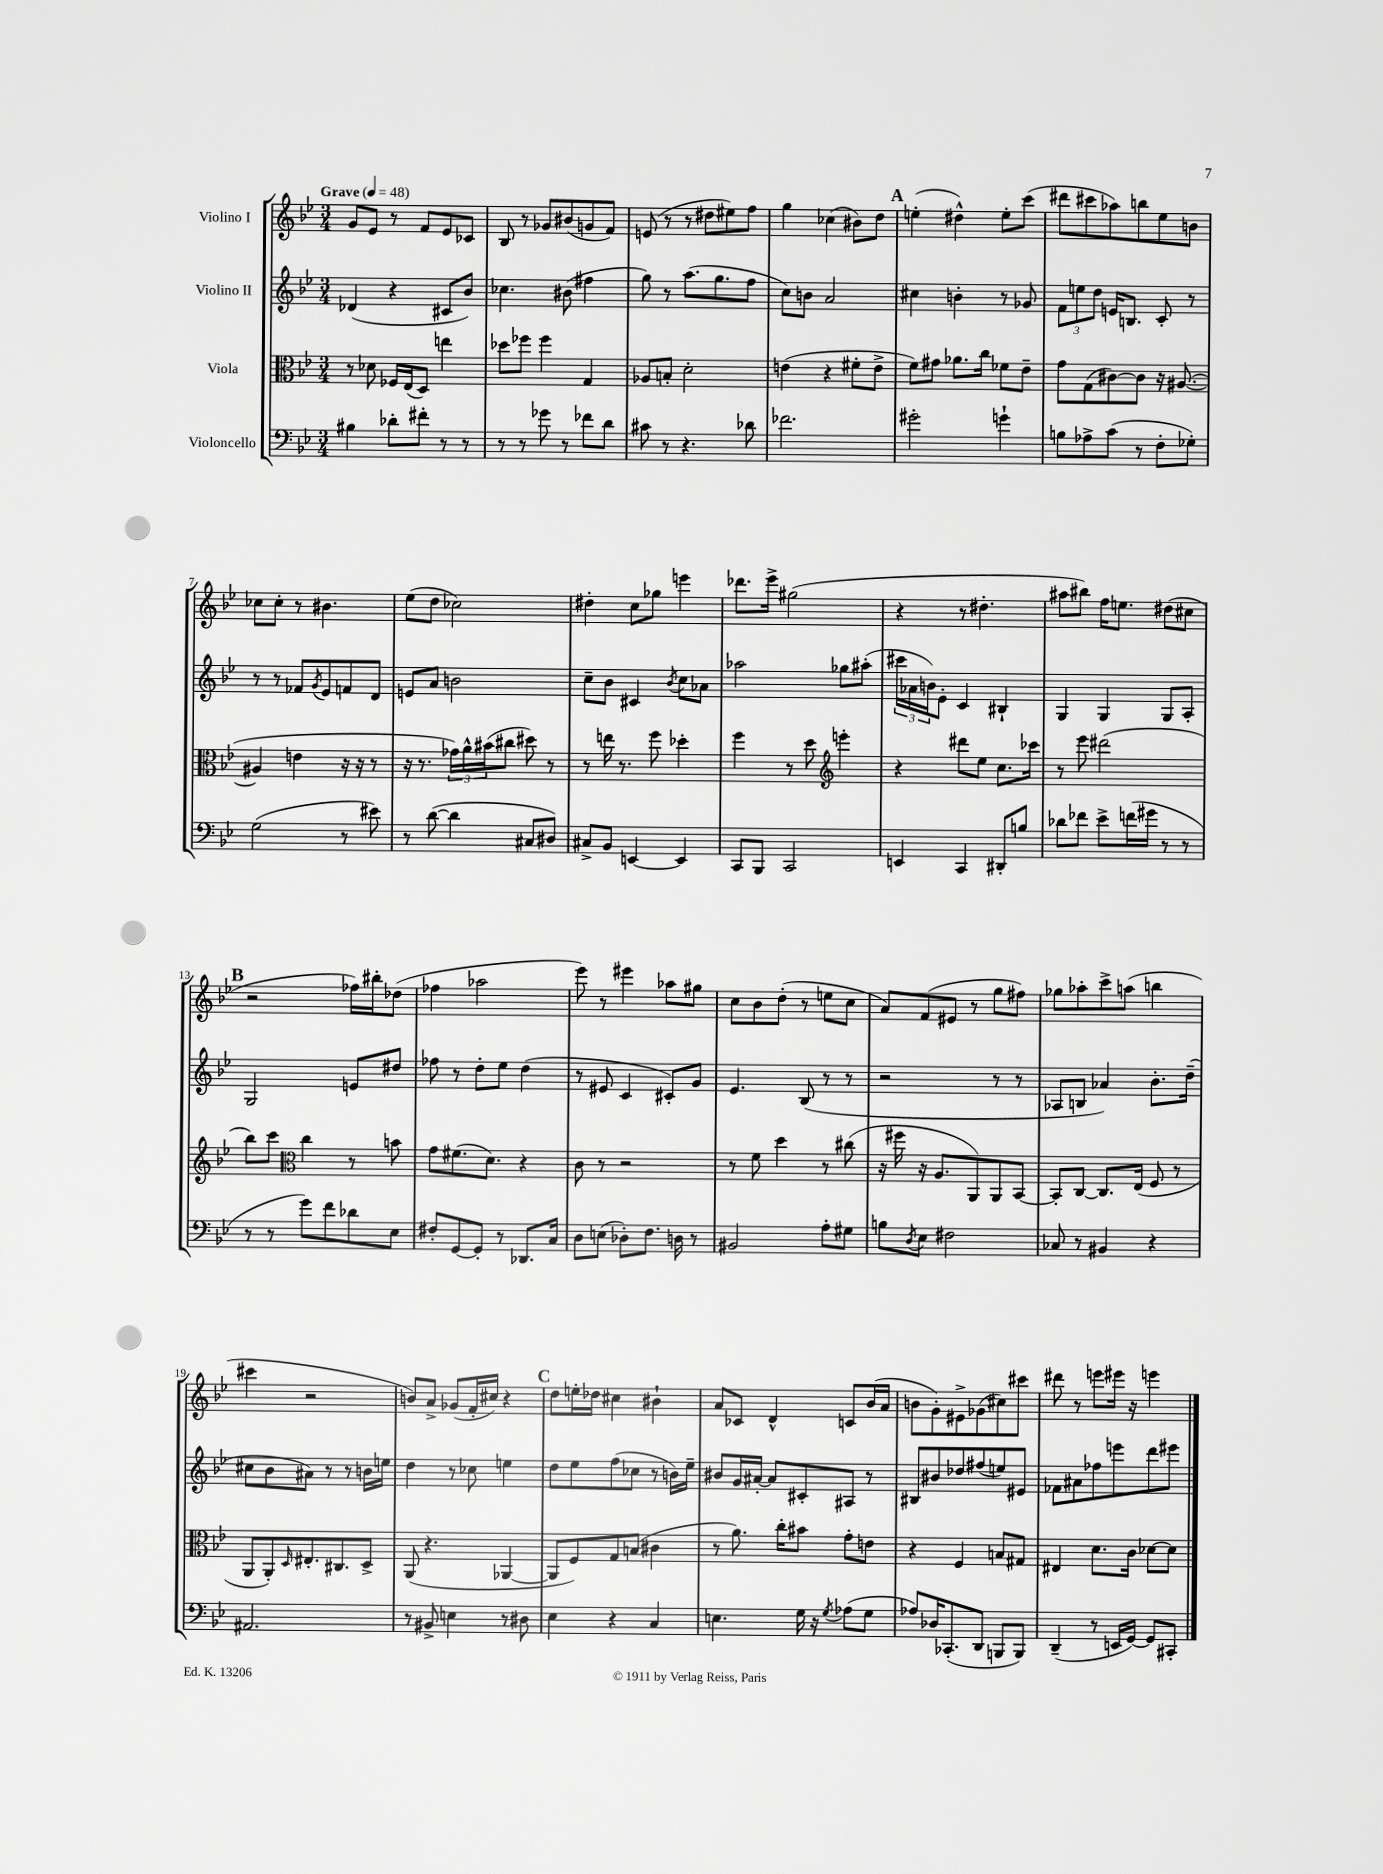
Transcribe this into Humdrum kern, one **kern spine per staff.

**kern	**kern	**kern	**kern
*part4	*part3	*part2	*part1
*staff4	*staff3	*staff2	*staff1
*I"Violoncello	*I"Viola	*I"Violino II	*I"Violino I
*clefF4	*clefC3	*clefG2	*clefG2
*k[b-e-]	*k[b-e-]	*k[b-e-]	*k[b-e-]
*M3/4	*M3/4	*M3/4	*M3/4
*MM48	*MM48	*MM48	*MM48
=1	=1	=1	=1
!	!	!	!LO:TX:a:B:t=Grave
4B#X\	8r	(4d-X/	8g/L
.	8d-X\	.	8e-/J
8d-X'\L	16F-X/LL	4r	8r
.	(16E-/J	.	.
8f#X'\J	8D/J)	.	8f/L
8r	4een\	8c#X/L	8e-/
8r	.	8b-/J)	8c-X/J
=2	=2	=2	=2
8r	8dd-X\L	4.cc-X\	8B-/
8r	8ff-X\J	.	8r
8g-X\	4ff-\	.	8g-X/L
8r	.	(8b#X\	(8b#X/
8f-X\L	4G/	4ff#X\	8gn/
8d\J	.	.	8f/J)
=3	=3	=3	=3
8c#X\	8A-X/L	8gg\)	(8en/
8r	8Bn'/J	8r	8r
4.r	2d'\	(8.aa\L	8r
.	.	.	8dd#X\L
.	.	8.gg\	.
.	.	.	8ee#X\)
8d-X\	.	8ff\J	8ff\J
=4	=4	=4	=4
2.f-X\	(4en\	8cc\L)	4gg\
.	.	8bn\J	.
.	4r	2a/	(4cc-X\
.	8f#X'\L	.	8b#X\L)
.	8e^\J	.	8dd\J
!!LO:REH:place=s1:t=A
=5	=5	=5	=5
2g#X'\	8f\L)	4cc#X\	(4een'\
.	8g#X\J	.	.
.	8.a-X\L	4bn'\	4dd#X^^\)
.	16cc\Jk	.	.
4gn`\	8f-X\L	8r	8ee'\L
.	8e-~\J	8g-X/	(8ccc\J
=6	=6	=6	=6
8Bn\L	8g\L	12f\L	8ddd#X\L
.	.	12een\	.
8A-X^\	(8G\	.	8ccc#X\
.	.	12dd\J	.
(8c\J	[8c#X\)	16en/KL	8aa-X\)
.	.	8.Bn/J	.
8r	8c#\J]	.	8bbn\
8F'\L	16r	8c'/	8ee-\
.	([8.A#X/	.	.
8G-X'\J)	.	8r	8bn\J
!!LO:LB:g=z
=7	=7	=7	=7
(2G\	4A#X/]	8r	8cc-X\L
.	.	8r	8cc-'\J
.	4en\	8f-X/L	8r
.	.	8qg/	.
.	.	8e-/	4.b#X\
8r	16r	8fn/	.
.	16r	.	.
8e#X\)	8r	8d/J	.
=8	=8	=8	=8
8r	16r	8en/L	(8ee-\L
.	8.r	.	.
([8d\	.	8a/J	8dd\J
4d\]	24g-X\LL)	2bn\	2cc-X\)
.	24a^^\	.	.
.	(24b#X\J	.	.
.	8cc#X\J	.	.
8C#X/L	8dd#X\)	.	.
8D#X/J)	8r	.	.
=9	=9	=9	=9
8C#X^/L	8r	8cc~\L	4dd#X'\
8BB-/J	16een\	8b-\J	.
.	8.r	.	.
[4EEn/	.	4c#X/	8cc\L
.	8ff\	.	8gg-X\J
.	.	8qb-/	.
4EE/]	4dd-X'\	8cc\L	4eeen\
.	.	8a-X\J	.
=10	=10	=10	=10
8CC/L	4ff\	2aa-X\	8.ddd-X\L
8BBB-/J	.	.	.
.	.	.	16eee-^\Jk
2CC/	8r	.	(2gg#X\
.	8dd\	.	.
*	*clefG2	*	*
.	4eeen'\	8gg-X\L	.
.	.	(8aa#X'\J	.
=11	=11	=11	=11
4EEn/	4r	24ccc#X\LL	4r
.	.	24a-X\	.
.	.	24bn\J)	.
.	.	8e-'\J	.
4CC/	8ddd#X\L	4c/	8r
.	8ee-\J	.	4.dd#X'\
8DD#X'/L	8.cc\L	4B#X`/	.
8Bn/J	.	.	.
.	16ccc-X\Jk	.	.
=12	=12	=12	=12
8d-X\L	8r	4G/	8aa#X\L
8f-X\J	8eee-\	.	8bb#X\J)
8e-^\L	(2ddd#X\	4G/	16ff\KL
.	.	.	8.een\J
(16fn\L	.	.	.
16g#X\JJ	.	.	.
8r	.	8G/L	(8dd#X\L
8r	.	8A'/J	8cc#X\J
!!LO:LB:g=z
!!LO:REH:place=s1:t=B
=13	=13	=13	=13
8r	8bb-\L)	2G/	2r
8r	8ccc\J	.	.
*	*clefC3	*	*
8g\L)	4cc\	.	.
8f\	.	.	.
8d-X\	8r	8en/L	16ff-X\LL)
.	.	.	16bb#X'\J
8E-\J	8bn\	8dd#X/J	(8dd-X\J
=14	=14	=14	=14
8F#X'/L	8g\L	8ff-X\	4ff-X\
[8GG/	(8.f#X\	8r	.
8GG'/J]	.	8dd'\L	2aa-X\
.	8.d\J)	.	.
8r	.	8ee-\J	.
8.DD-X/L	4r	(4dd\	.
16C/Jk	.	.	.
=15	=15	=15	=15
8D\L	8c\	8r	8eee-\)
(8En\J	8r	8e#X/	8r
8D-X'\L)	2r	4c/	4eee#X\
8.F\J	.	.	.
.	.	8c#X'/L)	8aa-X\L
16Dn\	.	.	.
8r	.	8g/J	8gg#X\J
=16	=16	=16	=16
2BB#X/	8r	4.e-/	8cc\L
.	8f\	.	8b-\
.	4dd\	.	(8dd'\J
.	.	(8B-/	8r
8A'\L	8r	8r	8een\L
8G#X\J	(8cc#X\	8r	8cc\J
=17	=17	=17	=17
8Bn\L	16r	2r	8a/L)
.	16ff#X\	.	.
8qD/	.	.	.
8E-\J	16r	.	(8f/
.	8.A/L	.	.
2F#X\	.	.	8e#X/J
.	8AA/)	.	8r
.	8AA/	8r	8gg\L
.	[8BB-/J	8r	8ff#X\J)
=18	=18	=18	=18
8C-X/	8BB-'/L]	8A-X/L	8gg-X\L
8r	[8C/J	8Bn/J	8aa-X'\
4BB#X/	8.C/L]	4a-X/)	8ccc^\
.	.	.	(8aan\J
.	(16E-/Jk	.	.
4r	8F/	8.b-'\L	4bbn\
.	8r	.	.
.	.	(16dd~\Jk	.
!!LO:LB:g=z
=19	=19	=19	=19
2.AA#X/	8AA/L	8cc#X\L	4ccc#X\
.	8AA'/)	8b-\	.
.	16qqD/	.	.
.	8.E#X'/	8a#X\J)	2r
.	.	8r	.
.	8.C#X/	.	.
.	.	8r	.
.	8D^/J	16bn\LL	.
.	.	16een\JJ	.
=20	=20	=20	=20
8r	(8AA/	4dd\	8bn/L)
8BB#X^/	4.r	.	8a^/J
4En\	.	8r	(8g-X/L
.	.	8cc-X\	16f'/L
.	.	.	16cc#X/JJ)
8r	[4AA-X/	4een\	4r
8D#X\	.	.	.
!!LO:REH:place=s1:t=C
=21	=21	=21	=21
4E-\	8AA-/L]	8dd\L	8dd\L
.	8F/)	8ee-\	16een'\L
.	.	.	16dd-X\JJ
4r	8G/	(8ff\	4cc#X\
.	(8Bn/J	8cc-X\J	.
4C/	4c#X\	8r	4b#X`\
.	.	16bn\LL)	.
.	.	16ee-~\JJ	.
=22	=22	=22	=22
4.En\	8r	8b#X/L	8a/L
.	8.a\)	16g/L	8c-X/J
.	.	[16a#X'/JJ	.
.	.	8a#/L]	4d^^/
.	16cc'\KL	.	.
16G\	8b#X\J	8c#X'/	.
16r	.	.	.
8qG/	.	.	.
(8A-X\L	8g'\L	8A#X/J	8cn/L
8G\J	8en\J	8r	(16b-/L
.	.	.	16a/JJ
=23	=23	=23	=23
8A-X/L)	4r	8B#X/L	8bn\L
16D-X/K	.	8b#X/	8g'\)
(8.CC-X'/	.	.	.
.	4F/	8dd-X/	8e#X^\
8DD/J	.	(8ff#X/	(8g-X\
8BBBn/L	8Bn/L	8een/)	8cc#X\)
8BBB/J)	8G#X/J	8e#X/J	8ccc#X\J
=24	=24	=24	=24
(4DD~/	4E#X/	8f-X\L	8ddd#X\
.	.	8a#X\	8r
8r	8.d\L	8ff-X\	8eeen\L
16EEn/LL	.	8eeen\	16eee#X\Jk
[16GG/JJ)	16c\Jk	.	16r
8GG/L]	[8d-X\L	8ddd\	4eeen\
8CC#X'/J	8d-\J]	8eee#X\J	.
==	==	==	==
*-	*-	*-	*-
